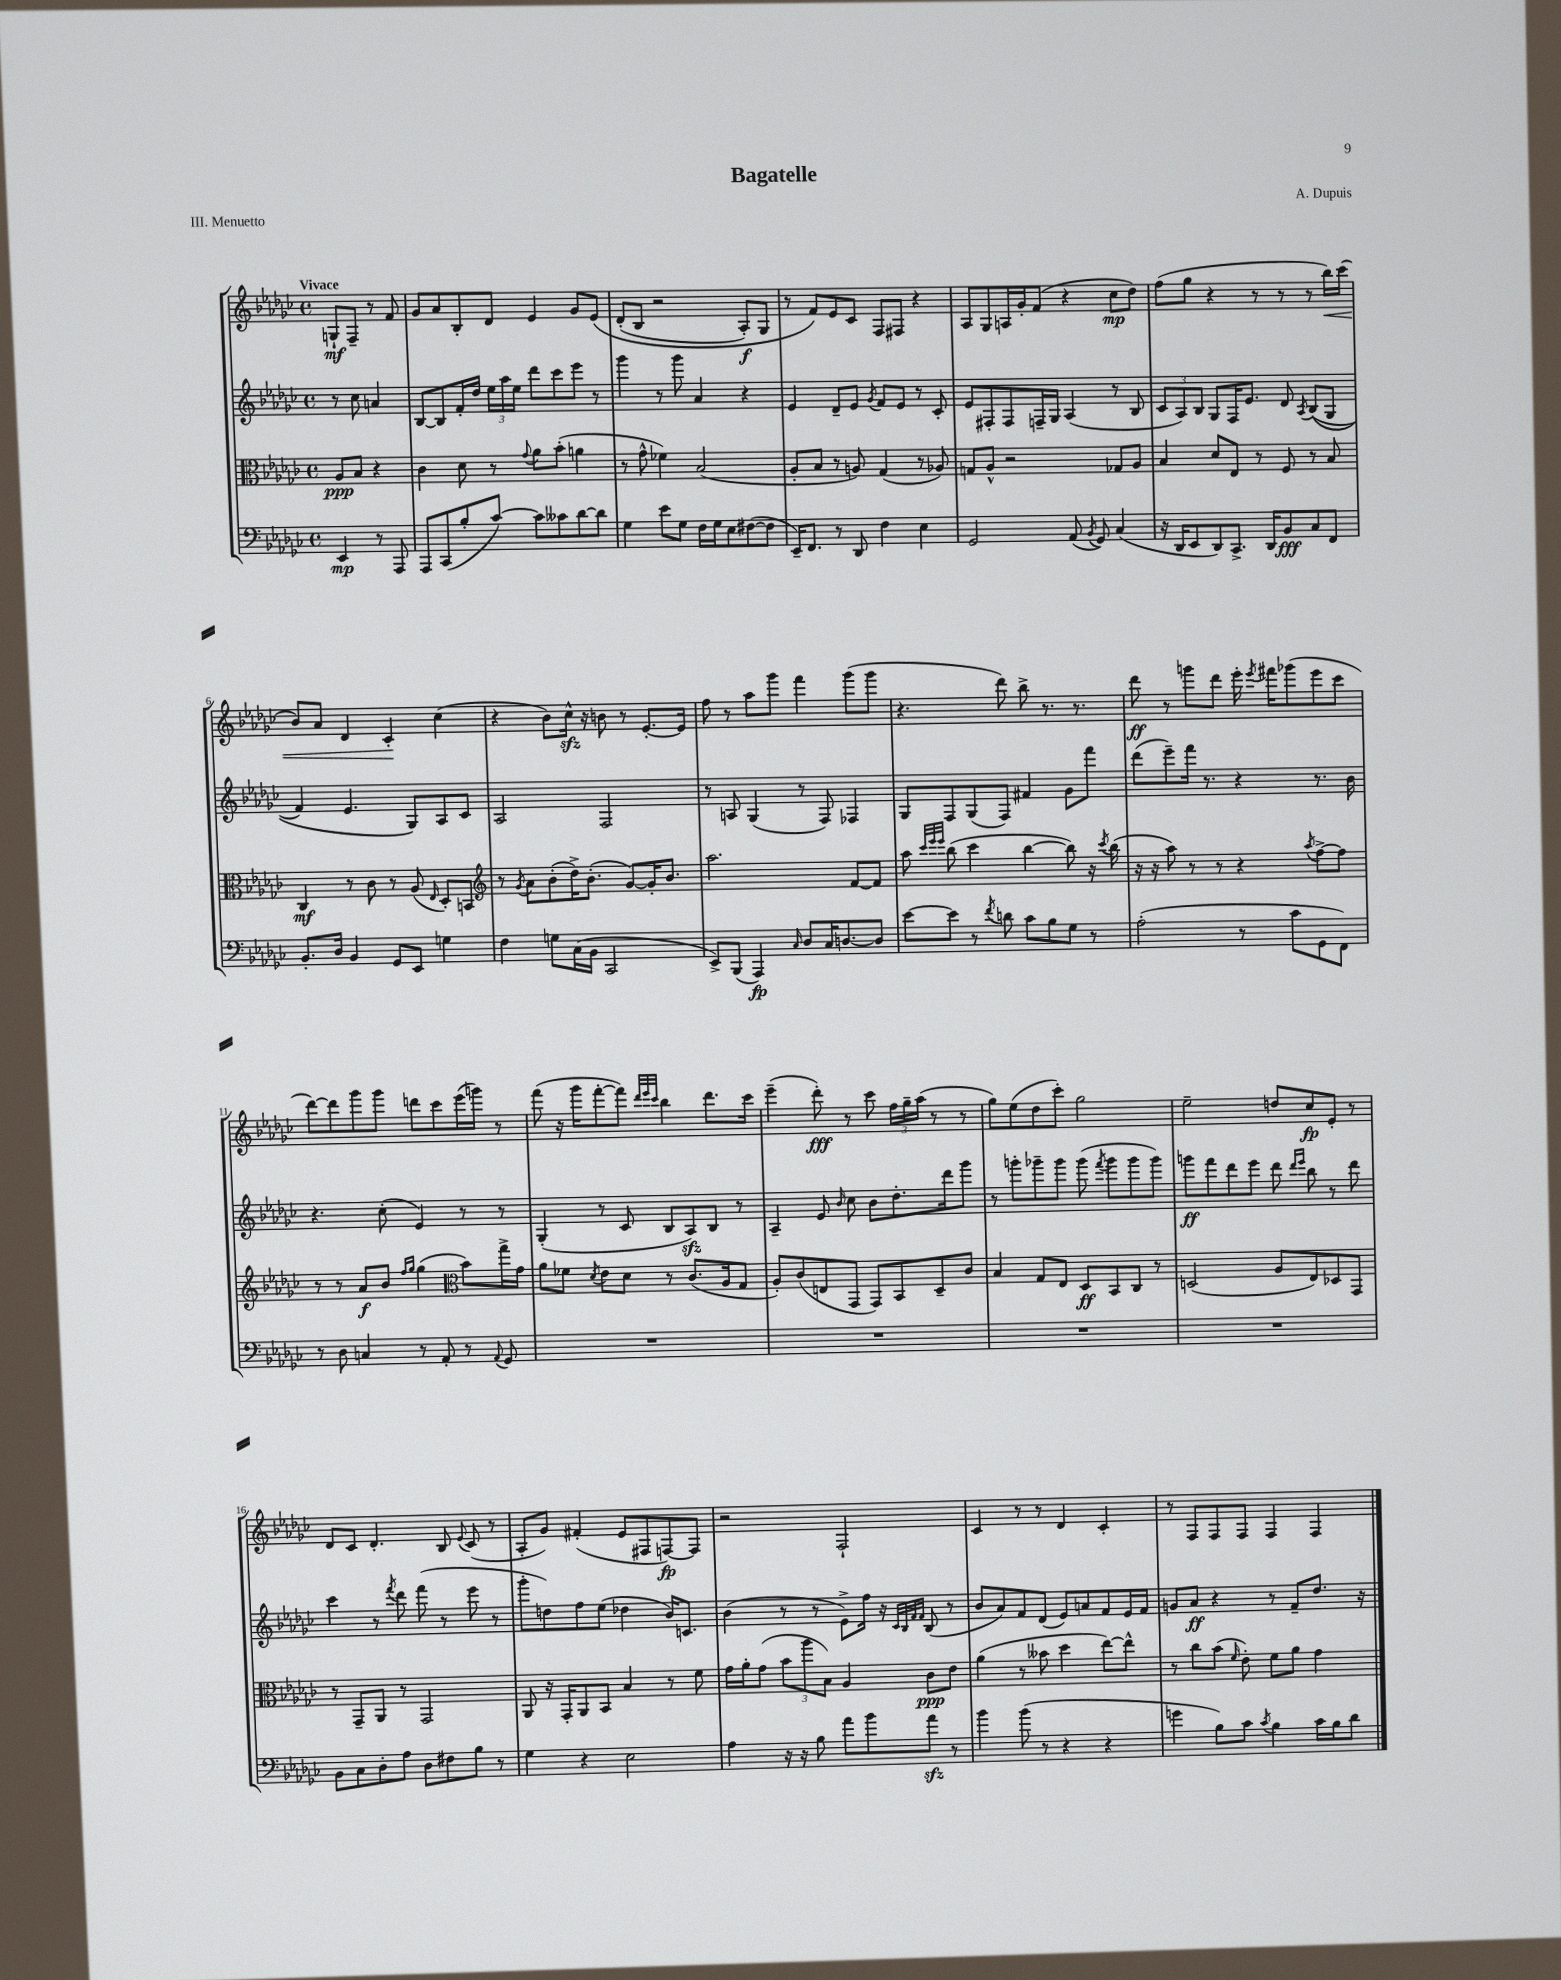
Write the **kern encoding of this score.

**kern	**kern	**kern	**kern
*staff4	*staff3	*staff2	*staff1
*clefF4	*clefC3	*clefG2	*clefG2
*k[b-e-a-d-g-c-]	*k[b-e-a-d-g-c-]	*k[b-e-a-d-g-c-]	*k[b-e-a-d-g-c-]
*M4/4	*M4/4	*M4/4	*M4/4
*met(c)	*met(c)	*met(c)	*met(c)
4EE-	8A-	8r	8G`
.	8B-	8cc-	8F~
8r	4r	4a	8r
8AAA-	.	.	8f
=	=	=	=
8AAA-	4c-	[8B-	8g-
(8CC-	.	8B-]	8a-
8B-'	8d-	16f'	8B-'
.	.	16dd-	.
[8c-)	8r	24ee-	8d-
.	.	24aa-	.
.	.	24ee-	.
.	8qqg-	.	.
8c-]	8a-	8ddd-	4e-
8c--	(8b-'	8ccc-	.
[8d-	4a	8eee-	8g-
8d-]	.	8r	&(8e-
=	=	=	=
4G-	8r	4ggg-	(8d-'
.	8g-^^	.	8B-
8e-	4f-)	8r	2r
8G-	.	8ggg-	.
16F	(2B-	4a-	.
16G-	.	.	.
8E-	.	.	.
([8F#	.	4r	8A-')
8F#]	.	.	8G-
=	=	=	=
16EE-~)	8A-'	4e-	8r
8.FF	.	.	.
.	8B-	.	8f&)
8r	8r	8d-~	8e-
8DD-	8A)	8e-	8c-
.	.	8qg-	.
4F	(4G-	8f	8F
.	.	8e-	8F#
4E-	8r	8r	4r
.	8A-)	8c-'	.
=	=	=	=
2GG-	8G	8e-	8A-
.	8A-^^	8F#'	8G-
.	2r	8F#	16A
.	.	.	16g-'
.	.	16F~	(8f
.	.	16G-	.
(8AA-	.	(4A-	4r
8qBB-	.	.	.
8GG-)	.	.	.
(4C-	8G-	8r	8cc-
.	8A-	8B-	8dd-)
=	=	=	=
16r	4B-	12c-	(8ff
16DD-	.	.	.
.	.	12A-)	.
8EE-	.	.	8gg-
.	.	12B-	.
8DD-)	8d-	8G-	4r
8.CC-^	8E-	16F	.
.	.	8.e-	.
.	8r	.	8r
16DD-	.	.	.
8BB-	8F	8d-	8r
.	.	8qA-	.
8C-	8r	&((8B-	8r
8FF	8B-	8G-	16bb-)
.	.	.	(16ccc-
=	=	=	=
8.BB-'	4C-	4f)	8b-)
.	.	.	8a-
16D-	.	.	.
4BB-	8r	4.e-	4d-
.	8c-	.	.
8GG-	8r	.	4c-'
8EE-	(8A-	8G-&)	.
.	16qqE-	.	.
4G	8D-')	8A-	(4cc-
.	8BB	8c-	.
=	=	=	=
*	*clefG2	*	*
4F	8r	2A-	4r
.	8qg-	.	.
.	8a-	.	.
8G	(8b-'	.	8b-)
(16C-	16dd-^)	.	16cc-^^
16BB-	(8.b-'	.	16r
2CC-	.	2F	8b
.	[8g-)	.	8r
.	16g-']	.	[8.e-'
.	8.b-	.	.
.	.	.	16e-]
=	=	=	=
8EE-^)	2.aa-	8r	8ff
(8BBB-	.	8A	8r
4AAA-)	.	(4G-	8aa-
.	.	.	8ggg-
16qqC-	.	.	.
8D-	.	8r	4fff
16C-	.	8F)	.
[8.D	.	.	.
.	[8f	4F-	(8ggg-
8D]	8f]	.	8ggg-
=	=	=	=
[8e-	8aa-	8G-	4.r
.	32qqccc-	.	.
.	32qqeee-	.	.
.	32qqeee-	.	.
8e-]	(8bb-	8F	.
8r	4ccc-	(8G-	.
8qf	.	.	.
8d	.	8F)	8ddd-)
8c-	[4bb-	4f#	8bb-^
8B-	.	.	8.r
8G-	8bb-])	8g-	.
.	.	.	8.r
8r	16r	8fff	.
.	8qccc-	.	.
.	(16bb-	.	.
=	=	=	=
(2A-'	16r	(8ddd-	8ddd-
.	16r	.	.
.	8aa-)	8eee-~)	8r
.	8r	16fff	8ggg
.	.	8.r	.
.	8r	.	8ddd-
8r	4r	4r	16eee-'
.	.	.	8qeee-
.	.	.	16fff#
8c-	.	.	(8ggg-
.	8qaa-	.	.
8GG-	[8ff^	8.r	8eee-
8FF)	8ff]	.	8ccc-
.	.	16b-	.
=	=	=	=
8r	8r	4.r	[8ddd-)
8D-	8r	.	8ddd-]
4C	8a-	.	8ggg-
.	8b-	(8cc-'	8ggg-
.	16qqff	.	.
.	16qqgg-	.	.
8r	(4gg-	4e-)	8ddd
8AA-'	.	.	8ccc-
*	*clefC3	*	*
8r	8b-)	8r	(16eee-
.	.	.	16ggg)
8qqAA-	.	.	.
8GG-	16gg-^	8r	8r
.	16g-	.	.
=	=	=	=
1r	8a-	(4G-'	(8fff
.	8f-	.	16r
.	.	.	16ggg-
.	8qd-	.	.
.	8e-	8r	[8fff'
.	8d-	8c-	8fff])
.	.	.	32qqddd-
.	.	.	32qqeee-
.	.	.	32qqccc-
.	8r	8B-	4bb-
.	(8.c-	8A-)	.
.	.	8B-	8.ddd-
.	16A-	.	.
.	8G-	8r	.
.	.	.	16ccc-
=	=	=	=
1r	8A-')	4A-~	(4eee-~
.	(8c-	.	.
.	8E	8e-	8ddd-')
.	.	16qqb-	.
.	8GG-	8cc-	8r
.	8GG-)	8b-	8ccc-
.	8BB-	8.dd-'	24ff
.	.	.	24gg-~
.	.	.	(24aa-
.	8D-~	.	8r
.	.	16ddd-	.
.	8c-	8ggg-	8r
=	=	=	=
1r	4B-	8r	8gg-)
.	.	8ggg'	(8ee-
.	8G-	8ggg-~	8dd-
.	8E-	8ggg-	8ccc-')
.	8D-	(8ggg-	2gg-
.	.	8qfff	.
.	8BB-	8ggg-	.
.	8C-	8ggg-	.
.	8r	8ggg-)	.
=	=	=	=
1r	(2D	8ggg	2ee-~
.	.	8fff	.
.	.	8ddd-	.
.	.	8eee-	.
.	8A-	8ddd-	8dd
.	.	16qqddd-	.
.	.	16qqeee-	.
.	8E-)	8bb-	8cc-
.	8D-	8r	8e-'
.	8GG-	8ddd-	8r
=	=	=	=
8BB-	8r	4ccc-	8d-
8C-	8GG-~	.	8c-
8D-'	8AA-	8r	4.d-'
.	.	8qfff	.
8A-	8r	8ddd-	.
8D-	2GG-	(8fff	.
8F#	.	8r	8B-
.	.	.	8qqe-
8B-	.	8eee-	(8c-
8r	.	8r	8r
=	=	=	=
4G-	8AA-	8ggg-'	8A-'
.	16r	8dd)	8g-)
.	16GG-'	.	.
4r	8AA-	8ff	(4f#'
.	8BB-	(8ee-	.
2E-	4B-	4dd-	8e-
.	.	.	8F#
.	8r	16b-)	[8F)
.	.	8.c	.
.	8f	.	8F]
=	=	=	=
4A-	16g-	(4b-	2r
.	16a-'	.	.
.	(8g-	.	.
16r	12b-	8r	.
16r	.	.	.
.	12aa-	.	.
8B-	.	8r	.
.	12B-)	.	.
8a-	4A-	8e-^)	2F`
8b-	.	16ff	.
.	.	16r	.
.	.	32qqc-	.
.	.	32qqB-	.
.	.	32qqf	.
.	.	32qqf	.
8a-	8c-	(8B-	.
8r	8e-	8r	.
=	=	=	=
4b-	(4a-	8b-	4c-
.	.	8a-)	.
(8b-	8r	8f	8r
8r	8b--	(8d-	8r
4r	4dd-	8e-)	4d-
.	.	8a	.
4r	[8ee-)	8f	4c-'
.	8ee-^^]	16e-	.
.	.	16f	.
=	=	=	=
4g	8r	8g	8r
.	8cc-	8a-	8F
8B-)	(8b-	4r	8F
.	16qqf	.	.
8c-	8e-')	.	8F
8qc-	.	.	.
4B-	8f	8r	4F
.	8a-	8f~	.
16c-	4g-	8.dd-	4F
16B-	.	.	.
8d-	.	.	.
.	.	16r	.
==	==	==	==
*-	*-	*-	*-
